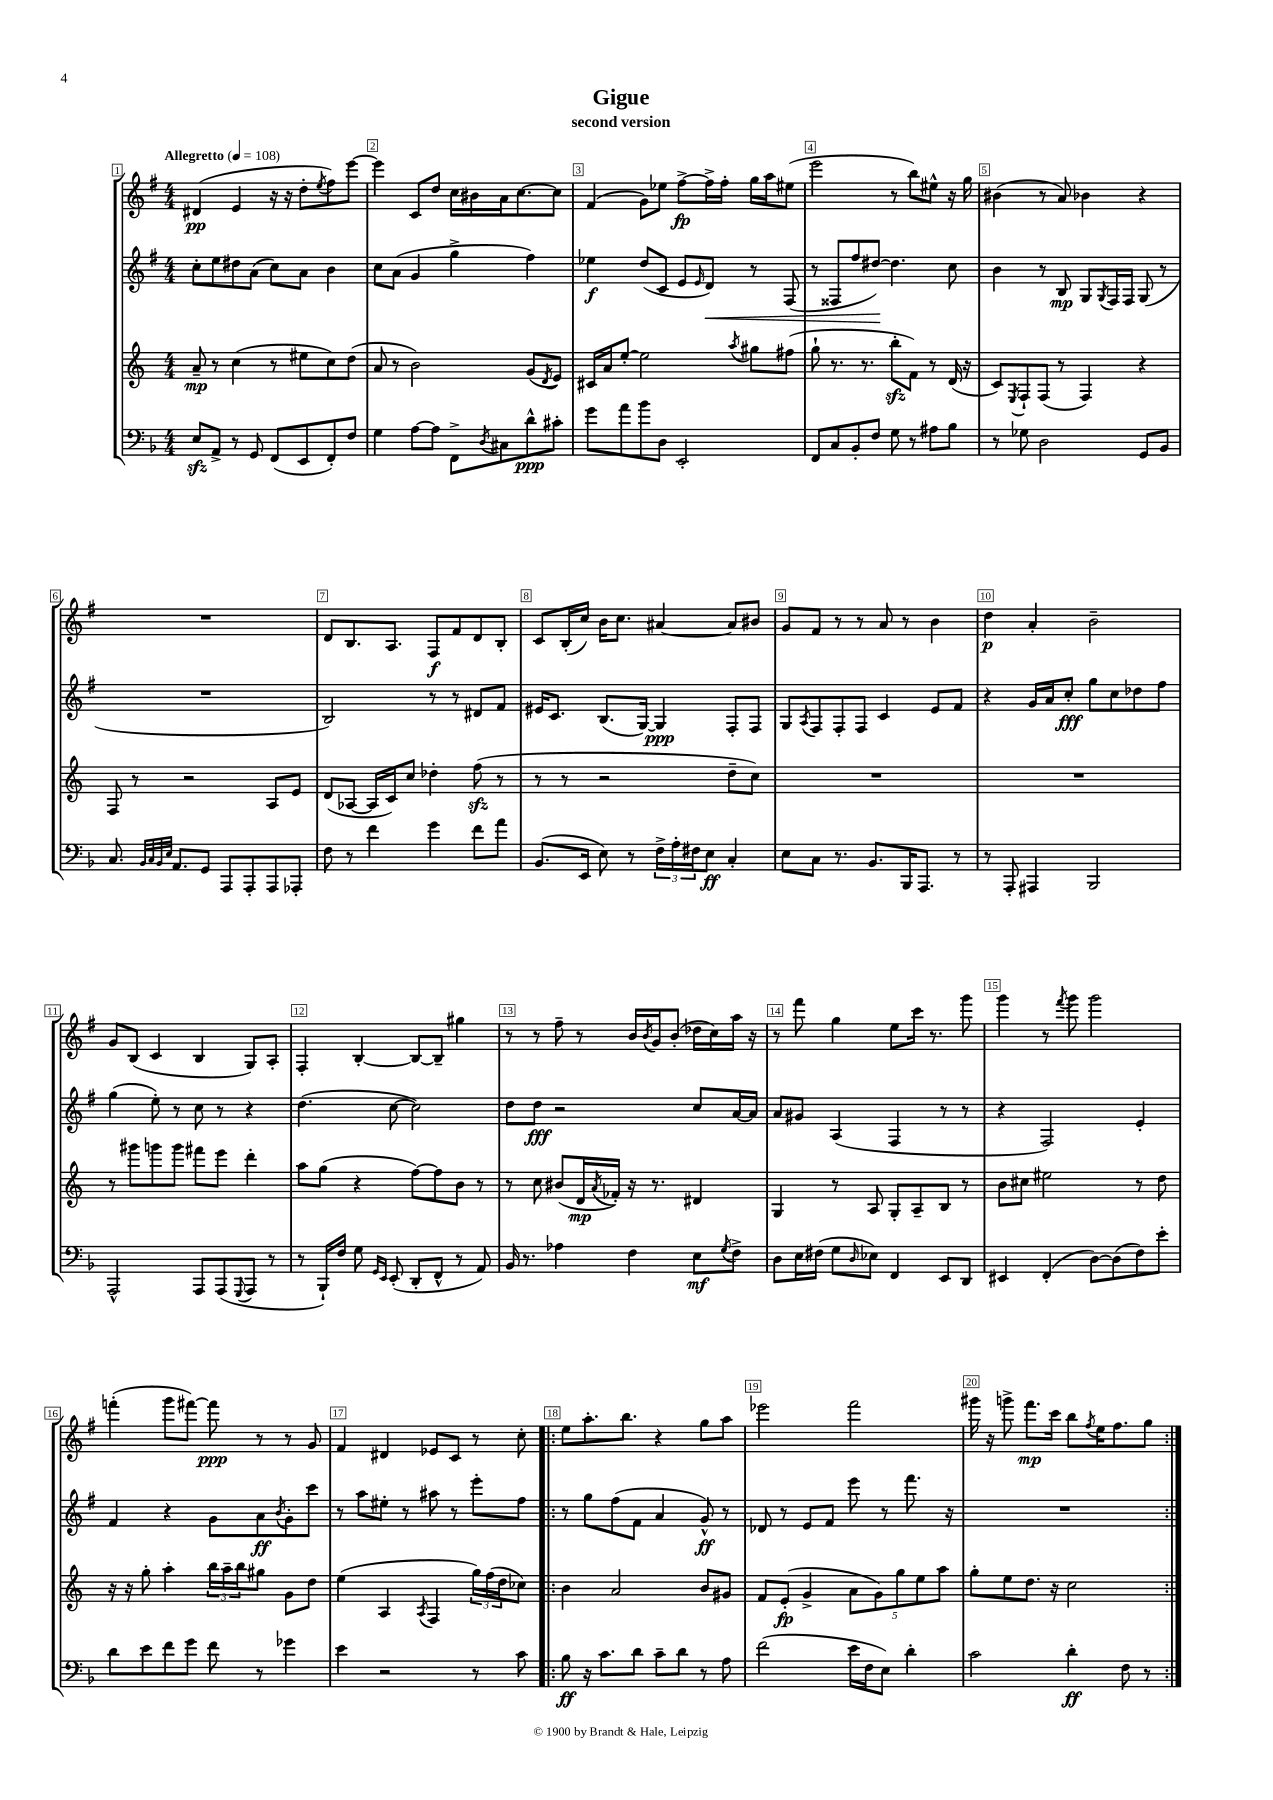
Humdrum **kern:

**kern	**kern	**kern	**kern
*staff4	*staff3	*staff2	*staff1
*clefF4	*clefG2	*clefG2	*clefG2
*k[b-]	*k[]	*k[f#]	*k[f#]
*M4/4	*M4/4	*M4/4	*M4/4
*MM108	*MM108	*MM108	*MM108
8E/L	8a~/	8cc'\L	(4d#/
8AA^/J	8r	8ee\	.
8r	(4cc\	8dd#\	4e/
8GG/	.	(8a\J	.
(8FF/L	8r	8cc\L)	16r
.	.	.	16r
8EE/	8ee#\L	8a\J	8dd'\L
.	.	.	8qee/
8FF'/)	8cc\)	4b\	8ff#\)
8F/J	(8dd\J	.	[8eee\J
=	=	=	=
4G\	8a/	8cc\L	4eee\]
.	8r	(8a\J	.
[8A\L	2b\)	4g/	8c/L
8A\]J	.	.	8dd/J
8FF^\L	.	4gg^\	16cc\LL
.	.	.	16b#\
8qD/	.	.	.
8C#\	.	.	16a\J
.	.	.	[8.cc\
8d^^\	(8g/L	4ff#\)	.
.	8qd/	.	.
8c#'\J	8e/J)	.	8cc\]J
=	=	=	=
8g\L	16c#/LL	4ee-\	(4f#/
.	16a/J	.	.
8a\	[8ee'/J	.	.
8b-\	2ee\]	(8dd/L	8g\L)
8D\J	.	8c/J	8ee-\J
2EE'/	.	8e/L	[8ff#^\L
.	.	16qqe/	.
.	.	8d/J)	16ff#^\]L
.	.	.	16ff#'\JJ
.	8qaa/	.	.
.	8gg#\L	8r	16gg\LL
.	.	.	16aa\J
.	(8ff#\J	(8F#/	(8ee#\J
=	=	=	=
8FF/L	8gg`\	8r	2eee\
8C/	8.r	8F##/L	.
8BB-'/	.	8ff#/	.
.	8.r	.	.
8F/J	.	[8dd#/J)	.
8G\	8bb'\L	4.dd#\]	8r
8r	8f\J)	.	8bb\L)
8A#\L	8r	.	8ee#^^\J
8B-\J	(16d/	8cc\	16r
.	16r	.	16gg\
=	=	=	=
8r	8c/L)	4b\	(4b#\
.	8qE/	.	.
8G-\	8F`/	.	.
2D\	(8F/J	8r	8r
.	8r	8B/	8a/)
.	4F/)	8G/L	4b-\
.	.	8qG/	.
.	.	16F#/L	.
.	.	16F#/JJ	.
8GG/L	4r	(8G/	4r
8BB-/J	.	8r	.
=	=	=	=
8.C/	8F/	1r	1r
.	8r	.	.
32qqBB-/LLL	.	.	.
32qqC/	.	.	.
32qqBB-/	.	.	.
32qqE/JJJ	.	.	.
8.AA/L	.	.	.
.	2r	.	.
8GG/J	.	.	.
8AAA/L	.	.	.
8AAA'/	.	.	.
8AAA/	8A/L	.	.
8AAA-'/J	8e/J	.	.
=	=	=	=
8F\	(8d/L	2B/)	8d/L
8r	[8A-/J	.	8.B/
4f\	16A-/]LL	.	.
.	16c/J)	.	8.A/J
.	8cc/J	.	.
4g\	4dd-'\	8r	8F#/L
.	.	8r	8f#/
8f\L	(8ff\	8d#/L	8d/
8a\J	8r	8f#/J	8B'/J
=	=	=	=
(8.BB-/L	8r	16e#/LK	8c/L
.	.	8.c/J	.
.	8r	.	(16B'/L
16EE/Jk	.	.	16cc/JJ)
8E\)	2r	(8.B/L	16b\LK
.	.	.	8.cc\J
8r	.	.	.
.	.	[16G/Jk)	.
24F^\LL	.	4G/]	[4a#/
24A'\	.	.	.
24F#\J	.	.	.
8E\J	.	.	.
4C'/	8dd~\L	8F#'/L	8a#/]L
.	8cc\J)	8F#/J	8b#/J
=	=	=	=
8E\L	1r	8G/L	8g/L
.	.	8qA/	.
8C\J	.	8F#/	8f#/J
8.r	.	8F#'/	8r
.	.	8F#/J	8r
8.BB-/L	.	.	.
.	.	4c/	8a/
16BBB-/K	.	.	8r
8.AAA/J	.	.	.
.	.	8e/L	4b\
8r	.	8f#/J	.
=	=	=	=
8r	1r	4r	4dd\
8AAA'/	.	.	.
4AAA#/	.	16g/LL	4a'/
.	.	16a/J	.
.	.	8cc'/J	.
2BBB-/	.	8gg\L	2b~\
.	.	8cc\	.
.	.	8dd-\	.
.	.	8ff#\J	.
=	=	=	=
2AAA^^/	8r	(4gg\	8g/L
.	8ggg#\L	.	(8B/J
.	8ggg\	8ee'\)	4c/
.	8ggg\J	8r	.
8AAA/L	8fff#\L	8cc\	4B/
(8AAA/	8eee\J	8r	.
8qqGGG/	.	.	.
8AAA/J	4ddd'\	4r	8G/L)
8r	.	.	8A'/J
=	=	=	=
8r	8aa\L	(4.dd\	4F#'/
16BBB-`/LL)	(8gg\J	.	.
16F/JJ	.	.	.
8G\	4r	.	[4B'/
16qqGG/LL	.	.	.
16qqEE/JJ	.	.	.
(8EE'/	.	[8cc\	.
8DD'/L	[8ff\L)	2cc\])	8B/_L
8FF^^/J	8ff\]	.	8B~/]J
8r	8b\J	.	4gg#\
8AA/)	8r	.	.
=	=	=	=
16BB-/	8r	8dd\L	8r
8.r	.	.	.
.	8cc\	8dd\J	8r
4A-\	(8b#/L	2r	8ff#~\
.	16d/L	.	8r
.	8qa/	.	.
.	16f-'/JJ)	.	.
4F\	16r	.	16b/LL
.	.	.	8qb/
.	8.r	.	16g/J
.	.	.	(8b'/J
8E\L	4d#/	8cc/L	16dd-\LL
.	.	.	16cc\)
8qG/	.	.	.
8F^\J	.	[16a/L	16aa\JJ
.	.	16a/]JJ	16r
=	=	=	=
8D\L	4G/	8a/L	8r
16E\L	.	8g#/J	8fff#\
(16F#\JJ	.	.	.
8G\L	8r	(4A/	4gg\
16qqD/	.	.	.
8E-\J)	8A/	.	.
4FF/	8G'/L	4F#/	8ee\L
.	8A~/	.	16ccc\Jk
.	.	.	8.r
8EE/L	8B/J	8r	.
8DD/J	8r	8r	8ggg\
=	=	=	=
4EE#/	8b\L	4r	4ggg\
.	8cc#\J	.	.
(4FF'/	2ee#\	2F#/)	8r
.	.	.	8qfff#/
.	.	.	8ggg\
[8D\L)	.	.	2ggg\
(8D\]	.	.	.
8F\)	8r	4e'/	.
8e'\J	8dd\	.	.
=	=	=	=
8d\L	16r	4f#/	(4fff'\
.	16r	.	.
8e\	8gg'\	.	.
8f\	4aa'\	4r	8ggg\L
8g\J	.	.	[8fff#\J)
8f\	24bb\LL	8g\L	8fff#\]
.	24aa~\	.	.
.	24bb\J	.	.
8r	8gg#\J	8a\	8r
.	.	8qb/	.
4g-\	8g\L	8g'\	8r
.	8dd\J	8ccc\J	8g/
=	=	=	=
4e\	(4ee\	8r	4f#/
.	.	8aa\L	.
2r	4A/	8ee#'\J	4d#/
.	.	8r	.
.	8qA/	.	.
.	4F/	8aa#\	8e-/L
.	.	8r	8c/J
8r	24gg\LL)	8eee'\L	8r
.	(24ff\	.	.
.	24dd\J	.	.
8c\	8cc-\J)	8ff#\J	8cc'\
=!|:	=!|:	=!|:	=!|:
8B-\	4b\	8r	8ee\L
16r	.	8gg\L	8.aa'\
8.c\L	.	.	.
.	2a/	(8ff#\	.
.	.	.	8.bb\J
8d\J	.	8f#\J	.
8c~\L	.	4a/	4r
8d\J	.	.	.
8r	8b/L	8g^^/)	8gg\L
8A\	8g#/J	8r	8aa\J
=	=	=	=
(2f\	8f/L	8d-/	2eee-\
.	(8e'/J	8r	.
.	4g^/	8e/L	.
.	.	8f#/J	.
16e\LL	10a\L	8eee\	2fff#\
16F\J	.	.	.
.	10g\)	.	.
8E\J)	.	8r	.
.	10gg\	.	.
4d'\	.	8.fff#\	.
.	10ee\	.	.
.	10aa\J	.	.
.	.	16r	.
=	=	=	=
2c\	8gg'\L	1r	16ggg#\
.	.	.	16r
.	8ee\	.	8ggg^\
.	8.dd\J	.	8.fff#\L
.	16r	.	16ccc\Jk
4d'\	2cc\	.	8bb\L
.	.	.	8qff#/
.	.	.	16ee\K
.	.	.	8.ff#\
8F\	.	.	.
8r	.	.	8gg\J
==:|!	==:|!	==:|!	==:|!
*-	*-	*-	*-
